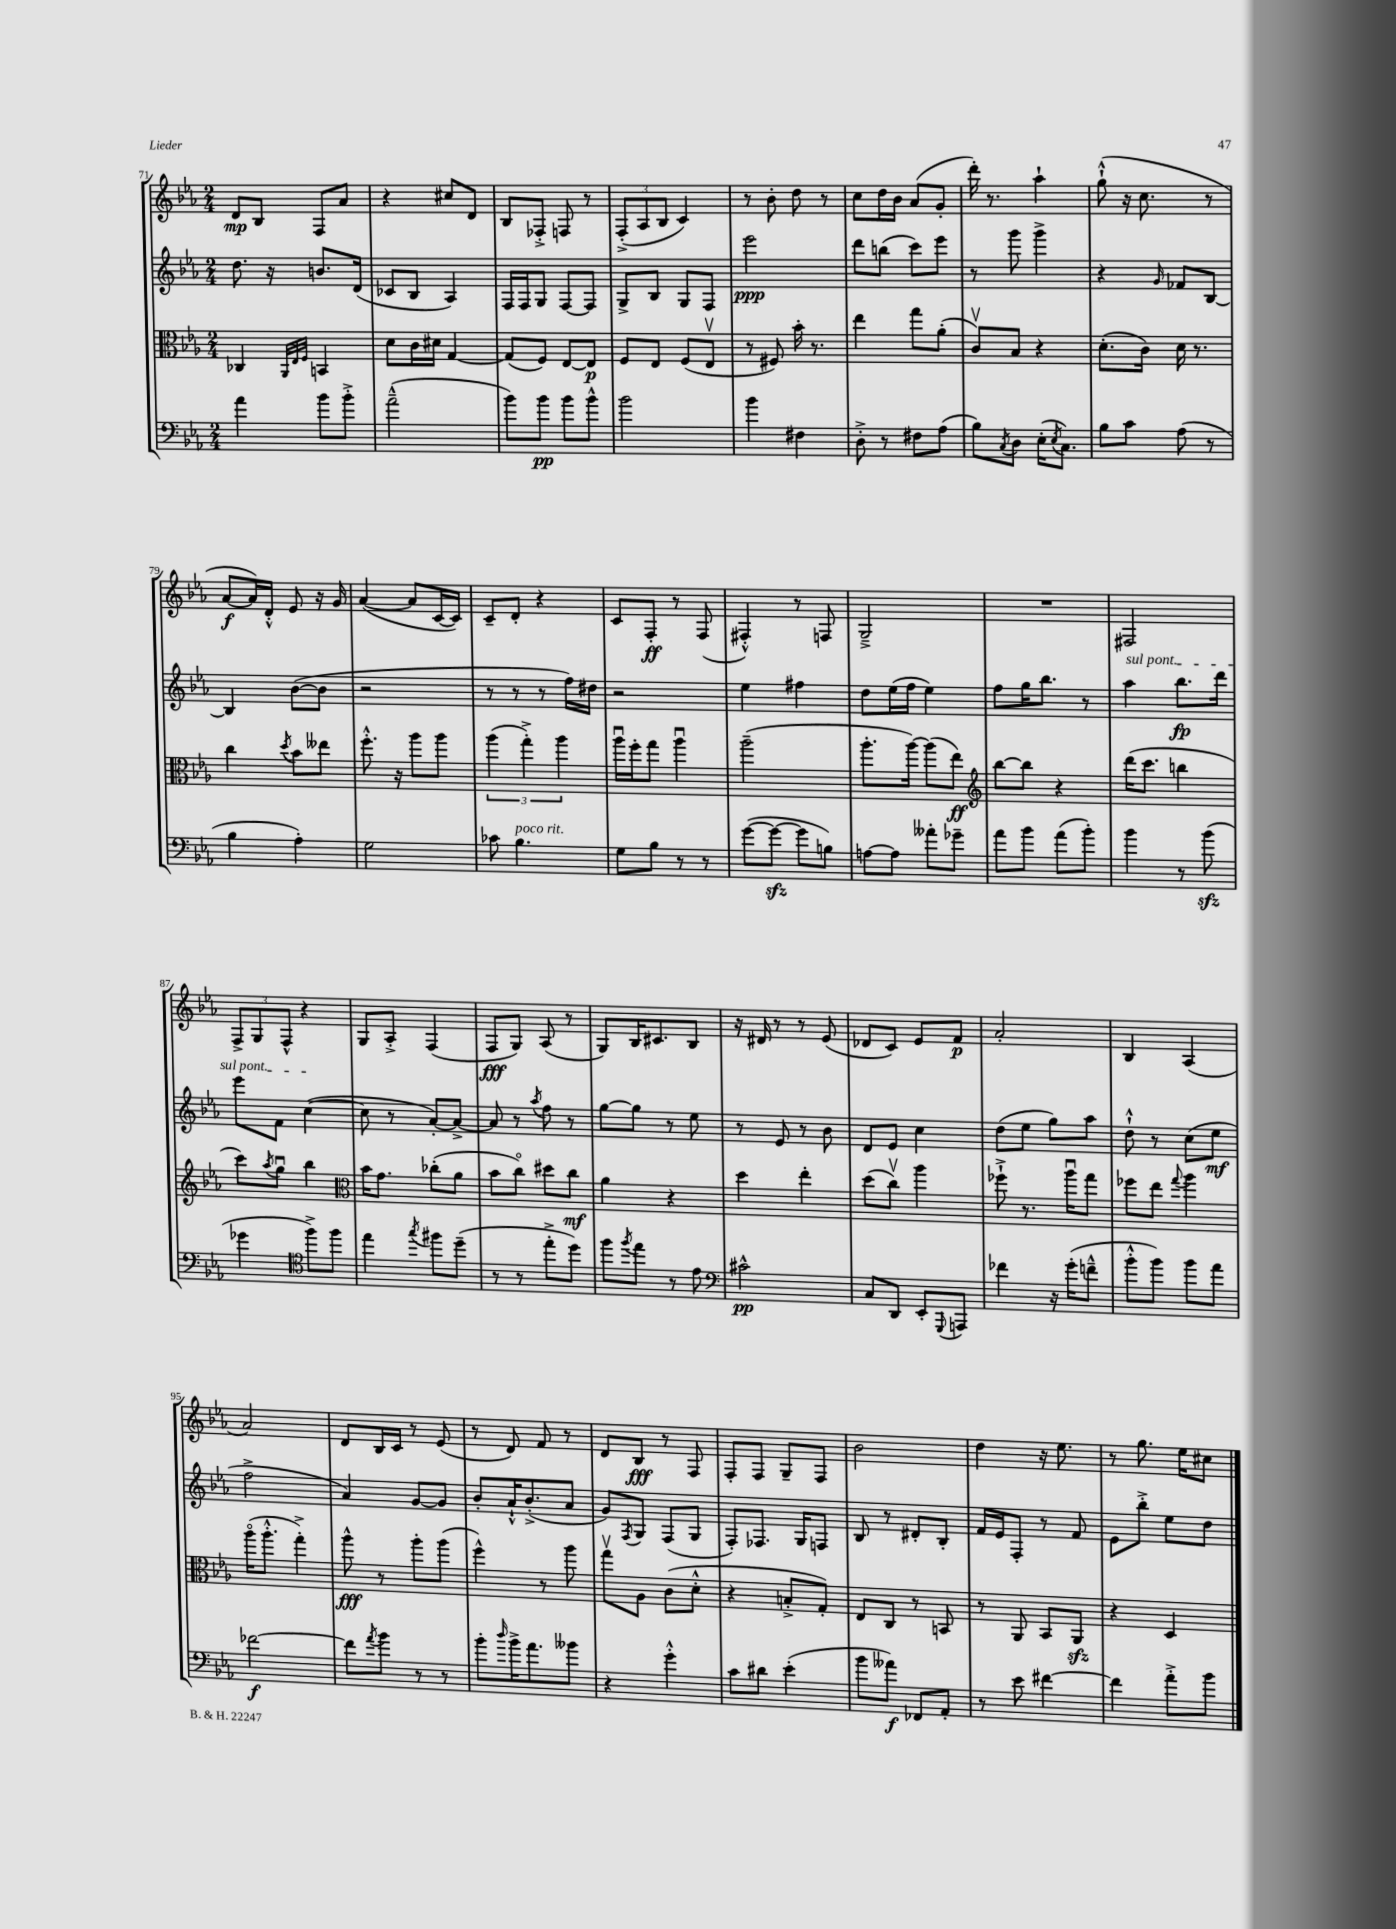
<<
\new StaffGroup <<
\new Staff = "s0" {
    \clef treble \key ees \major \numericTimeSignature \time 2/4
    d'8\mp bes8 f8 aes'8 |
    r4 cis''8 d'8 |
    bes8 fes8-.-> f8 r8 |
    \tuplet 3/2 { f8-.->( aes8 bes8 } c'4) |
    r8 bes'8-. d''8 r8 |
    c''8 d''16 bes'16 aes'8( g'8-. |
    d'''16-.) r8. aes''4-! |
    g''8-!-^( r16 c''8. r8 |
    aes'8~\f aes'16) d'16-.-^ ees'8 r16 g'16 |
    aes'4~( aes'8 c'16~ c'16) |
    c'8-- d'8-. r4 |
    c'8 f8-.\ff r8 f8( |
    fis4-.-^) r8 f8 |
    g2---> |
    R2 |
    fis2 |
    \tuplet 3/2 { f8-> g8 f8-^ } r4 |
    g8 aes8-.-> f4( |
    f8\fff g8) aes8( r8 |
    g8) bes16 cis'8. bes8 |
    r16 dis'16 r8 r8 ees'8( |
    des'8 c'8) ees'8 f'8\p |
    aes'2-. |
    bes4 aes4( |
    aes'2) |
    d'8 bes16 c'16 r8 ees'8( |
    r8 d'8) f'8 r8 |
    d'8 bes8\fff r8 f8 |
    f8-. f8 g8-- f8 |
    bes'2 |
    d''4 r16 ees''8. |
    r8 g''8. ees''16 cis''8 \bar "|." |
}
\new Staff = "s1" {
    \clef treble \key ees \major \numericTimeSignature \time 2/4
    d''8. r16 b'8. d'16( |
    ces'8 bes8 aes4) |
    f16 f16 g8 f8~ f8 |
    g8-> bes8 g8 f8 |
    ees'''2\ppp |
    d'''8 b''8( c'''8) ees'''8 |
    r8 g'''8 g'''4-> |
    r4 \grace { g'16 } fes'8 bes8~ |
    bes4 bes'8~( bes'8 |
    r2 |
    r8 r8 r8 f''16) dis''16 |
    r2 |
    ees''4 fis''4 |
    d''8 ees''16( f''16 ees''4) |
    f''8 g''16 bes''8. r8 |
    \once \override TextSpanner.bound-details.left.text = \markup { \italic "sul pont." } aes''4\startTextSpan bes''8.\fp d'''16 |
    ees'''8 f'8 c''4~\stopTextSpan( |
    c''8 r8 aes'8~-.) aes'8~-> |
    aes'8 r8 \acciaccatura { aes''8 } f''8 r8 |
    g''8~ g''8 r8 ees''8 |
    r8 ees'8 r8 bes'8 |
    d'8 ees'8 c''4 |
    d''8( ees''8 g''8) aes''8 |
    d''8-!-^ r8 c''8( ees''8\mf |
    f''2-> |
    aes'4) g'8~ g'8 |
    bes'8-. aes'16-!-^ bes'8.-.->( aes'8 |
    g'8) \acciaccatura { f8 } g8 f8( g8 |
    f8-.) fes8. g16 f8 |
    bes8 r8 dis'8-. bes8-. |
    f'16 ees'16 f8-. r8 f'8 |
    ees'8 bes''8-.-> ees''8 d''8 \bar "|." |
}
\new Staff = "s2" {
    \clef alto \key ees \major \numericTimeSignature \time 2/4
    ces4 \grace { aes,32 ees32 f32 } b,4 |
    d'8 c'16 dis'16 g4~ |
    g8( f8) ees8~ ees8\p |
    f8 ees8 f8( ees8\upbow |
    r8 fis8) bes'16-. r8. |
    ees''4 g''8 aes'8-.( |
    c'8\upbow) bes8 r4 |
    d'8.-.( c'16) d'16 r8. |
    c''4 \acciaccatura { d''8 } bes'8 eeses''8 |
    f''8.-.-^ r16 aes''8 aes''8 |
    \tuplet 3/2 { aes''4( g''4-.->) aes''4 } |
    aes''16\downbow f''16-. g''8 aes''4\downbow |
    aes''2--( |
    aes''8.-. aes''16~) aes''8( ees''8\ff) |
    \clef treble bes''8~ bes''8 r4 |
    d'''16( c'''8. b''4 |
    c'''8) \acciaccatura { aes''8 } g''8\downbow bes''4 |
    \clef alto bes'16 g'8. ces''8-.( aes'8 |
    bes'8 c''8\flageolet) dis''8 c''8\mf |
    aes'4 r4 |
    d''4 ees''4-. |
    d''8( c''8\upbow) aes''4 |
    fes''8-!-> r8. aes''16\downbow g''8 |
    fes''8 ees''8 \appoggiatura { g''8 } aes''4 |
    aes''16\flageolet( aes''8.-.-^ g''4-.->) |
    aes''8-^\fff r8 aes''8-. aes''8( |
    f''4-^) r8 aes''8 |
    g''8\upbow aes8 c'8( d'8-.-^ |
    r4 b8-.-> g8-.) |
    ees8 c8 r8 b,8 |
    r8 aes,8 bes,8 aes,8\sfz |
    r4 d4 \bar "|." |
}
\new Staff = "s3" {
    \clef bass \key ees \major \numericTimeSignature \time 2/4
    aes'4 bes'8 bes'8-.-> |
    aes'2---^( |
    bes'8) bes'8\pp bes'8 bes'8-^ |
    bes'2 |
    bes'4 fis4 |
    d8-.-> r8 fis8 aes8( |
    bes8) \acciaccatura { c8 } d8 ees16-.( \acciaccatura { ees8 } c8.) |
    bes8 c'8 aes8( r8 |
    bes4 aes4-.) |
    g2 |
    ces'8 bes4.^\markup { \italic "poco rit." } |
    g8 bes8 r8 r8 |
    g'8~( g'8~\sfz g'8 b8) |
    a8~ a8 aeses'8-. ges'8-- |
    aes'8 bes'8 aes'8( bes'8-.) |
    bes'4 r8 bes'8\sfz( |
    ges'4 \clef tenor f''8->) f''8 |
    ees''4 \acciaccatura { g''8 } fis''8 d''8--( |
    r8 r8 ees''8-.-> d''8) |
    f''8 \acciaccatura { f''8 } ees''8 r8 ees'8 |
    \clef bass cis'2-^\pp |
    c8 d,8 ees,8-. \appoggiatura { g,,8 } a,,8 |
    fes'4 r16 g'16-.( f'8---^ |
    bes'8-.-^ bes'8) bes'8 aes'8 |
    fes'2~\f |
    fes'8 \acciaccatura { aes'8 } bes'8 r8 r8 |
    bes'8-. \grace { d''16 } bes'16-> aes'8. beses'8 |
    r4 g'4-.-^ |
    c'8 dis'8 ees'4-.( |
    bes'8 aeses'8\f) fes,8 aes,8-. |
    r8 ees'8 fis'4~ |
    fis'4 aes'8-.-> bes'8 \bar "|." |
}
>>
>>
\layout { \context { \Score currentBarNumber = #71 } }
